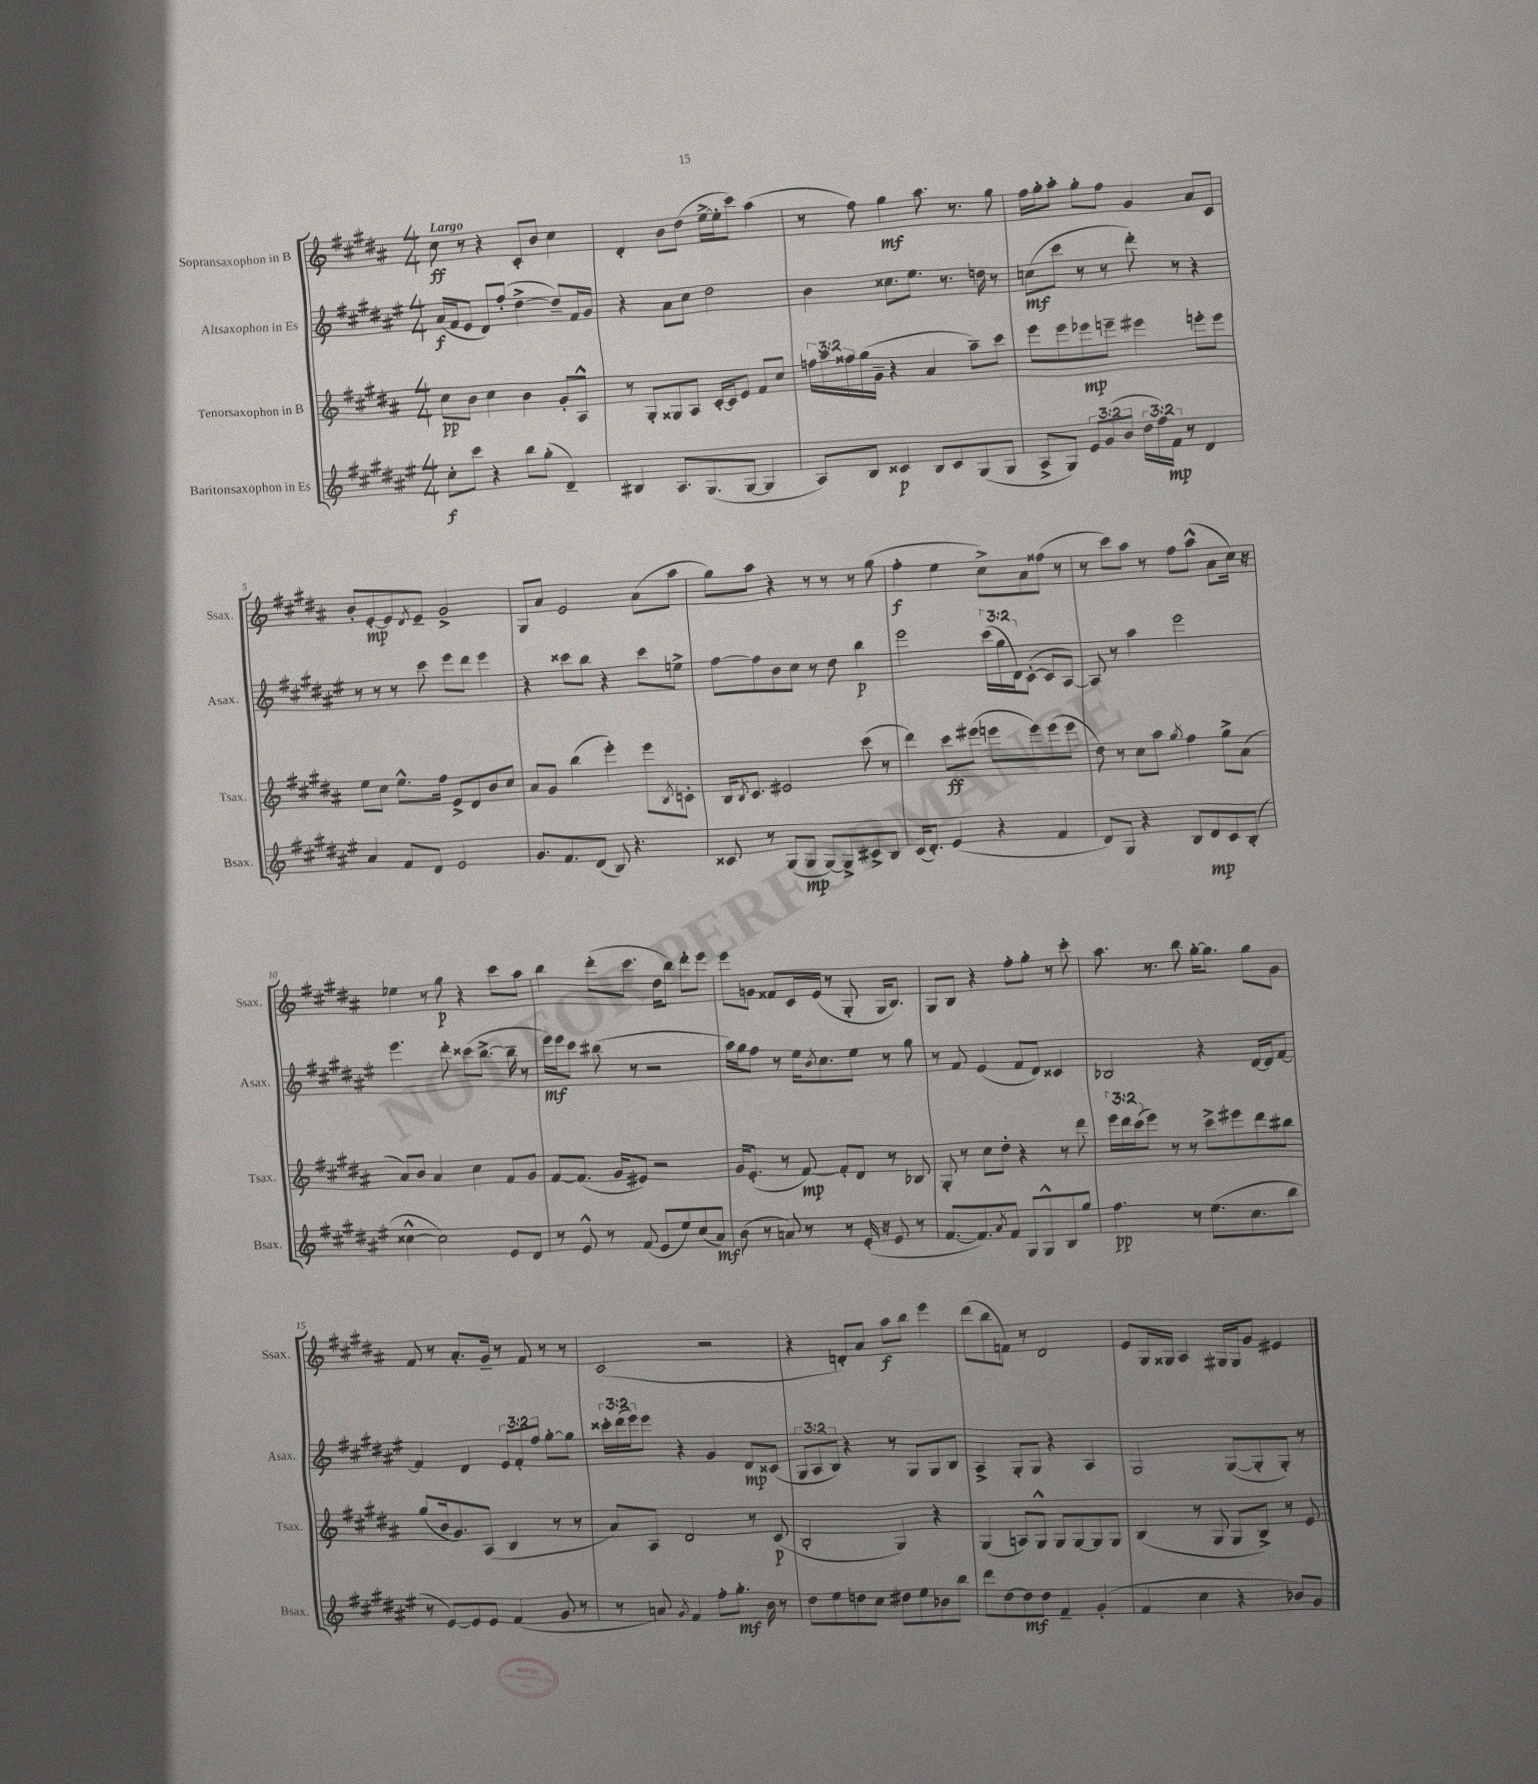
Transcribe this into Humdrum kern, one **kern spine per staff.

**kern	**kern	**kern	**kern
*staff4	*staff3	*staff2	*staff1
*clefG2	*clefG2	*clefG2	*clefG2
*k[f#c#g#d#a#e#]	*k[f#c#g#d#a#]	*k[f#c#g#d#a#e#]	*k[f#c#g#d#a#]
*M4/4	*M4/4	*M4/4	*M4/4
8cc#'\L	8cc#\L	(16a#/LL	8cc#\
.	.	16f#/J	.
8ccc#\J	8b\J	8e#/J	8r
4r	4cc#\	8d#/L)	4r
.	.	(8ff#'/J	.
8bb\L	4b\	[4dd#^\	8c#'/L
(8gg#'\J	.	.	8b/J
4d#~/)	8g#'/L	8dd#~/]L)	4cc#\
.	8A#^^/J	16f#/L	.
.	.	16g#/JJ	.
=	=	=	=
4B#/	8r	4r	4d#'/
.	8G#'/L	.	.
8.A#/L	8G##/	8a#\L	8b\L
.	8A#/J	8cc#\J	(8dd#\J
(8.G#/	.	.	.
.	[16c#'/LL	2dd#\	[16ee^\LL
.	16c#/]J	.	16ee'\]J
[8G#/J	8e/J	.	8ccc#\J)
4G#/]	8f#/L	.	(4aa#\
.	8cc#/J	.	.
=	=	=	=
8A#/L)	24ff\LL	4b\	8r
.	24aa#\	.	.
.	24ff##\	.	.
8B/J	(16gg#\	.	8ff#\)
.	16g#~\JJ	.	.
4c##/	4r	8.cc##\L	4gg#\
.	.	8.ee#\J	.
8B/L	4a#/	.	8.aa#\
8c##/	.	8.r	.
.	.	.	8.r
(8G#/	8aa#~\L)	.	.
.	.	16dd\	.
8G#/J	8ccc#\J	8r	8gg#\
=	=	=	=
8A#^/L	8eee\L	(8cc\L	16ff#\LL
.	.	.	16gg#'\J
8G#/J)	8eee\	8ccc#\J	8aa#'\J
12e#/L	8eee-\	8r	8gg#'\L
(12g#/	.	.	.
.	8eee~\J	8r	8ff#\J
12b/J	.	.	.
24dd#\LL	4eee#\	8ddd#'\)	4g#/
24ff#\)	.	.	.
24f#\JJ	.	.	.
8r	.	8r	.
4d#/	8eee'\L	4r	8a#/L
.	8eee\J	.	8c#/J
=	=	=	=
4a#/	8ee\L	8r	8b'/L
.	8cc#\J	8r	[8e'/
8f#/L	8.ee^^\L	8r	8e/]
.	.	.	8qd#/
8d#/J	.	8ccc#\	8e~/J
.	16ff#\Jk	.	.
2e#/	8e^/L	8eee#\L	2g#^/
.	8d#/	8ddd#\J	.
.	8b/	4eee#\	.
.	8cc#/J	.	.
=	=	=	=
8.g#/L	8a#/L	4r	8G#/L
.	8g#/J	.	8a#/J
8.f#/	.	.	.
.	(4bb\	8ccc##\L	2e/
(8d#/J	.	8bb\J	.
8B/)	4eee'\)	4r	.
4.r	.	.	.
.	8eee\L	8ccc##\L	(8a#\L
.	8qB/	.	.
.	8c'\J	8ee^\J	8aa#\J
=	=	=	=
8c##/	16B/LK	[8ff#\L	8gg#\L)
.	8qB/	.	.
.	8.c#/J	.	.
8r	.	8ff#\]	8aa#\J
(8G#/L	2e#/	8b\	4r
8G#/J	.	8cc#\J	.
[8G#/L)	.	8r	8r
8G#^/]	.	8dd#\	8r
8c#^/	(8ccc#\	4bb\	8r
8B/J	8r	.	(8gg#\
=	=	=	=
(16c#/LK	4ddd#\)	2eee#\	4ff#'\
8.d#'/J)	.	.	.
(4e#/	8ccc#\L	.	4ee\
.	(8eee#\J	.	.
4r	8eee\L	(24ccc#\LL	8cc#^\L)
.	.	24gg#\	.
.	.	24d#\J)	.
.	8eee\)	([8c#'\J	8a#\
4f#/	(8eee\	8c#/]L	(8ff##\J
.	8eee\J	[8A#/J)	8r
=	=	=	=
8d#/L)	8dd#\)	8A#/]	8r
8G#/J	8r	8r	8ccc#\L)
4r	8cc#\L	4aa#\	8aa#\J
.	8aa#\J	.	8r
.	8qgg#/	.	.
8B/L	4ff#\	2eee#\	8ff#\L
8d#/	.	.	(8aa#^^\J
8c#/	8gg#^\L	.	8a#\L
(8B'/J	(8a#\J	.	16cc#\Jk)
.	.	.	16r
=	=	=	=
[4cc##^^\	8a#/L)	4.eee#\	4ee-\
.	8b/J	.	.
2cc##\])	4a#/	.	8r
.	.	8ddd#'\	8gg#\
.	4cc#\	(8ccc##\L	4r
.	.	[8.bb^\J	.
8e#/L	8f#/L	.	8ccc#\L
.	.	16bb~\]	.
8d#/J	8g#/J	8r	8aa#\J
=	=	=	=
8r	[8f#/L	16eee#\LL)	4bb\
.	.	16eee#\J	.
8e#^^/	(8.f#/]J	8ccc#\J	.
8r	.	(8bb#\	(8ddd#'\L
.	16g#/LK	.	.
(8f#/	8e#/J)	8r	8.ccc#\J
8e#/L	2r	2r	.
.	.	.	16dd#\LK
8ee#/)	.	.	8bb\J)
(8cc#/	.	.	8ddd#'\L
8a#/J)	.	.	8eee\J
=	=	=	=
(8b\	16g#/LK	16aa#\LL)	8eee\L
.	(8.e'/J	16gg#\J	.
8r	.	8ff#\J	8g\J
8a/)	8r	8r	8f##/L
8r	[8f#/)	16ee#\LK	16c#/L
.	.	8qb/	.
.	.	8.cc#\	(16e/JJ
8r	8f#'/]L	.	8r
(16e#'/	8d#/J	8ee#\J	8G#'/
16r	.	.	.
8e#/	8r	8r	16G#/LK
.	.	.	8.B/J)
8r	8B-/	8gg#\	.
=	=	=	=
[8.f#/L	8G#'/	8r	8G#/L
.	8r	8f#/	8B/J
8.f#/])	.	.	.
.	8cc#\L	(4e#/	4r
8qa#/	.	.	.
8f#/J	8dd#'\J	.	.
8G#/L	4r	8f#/L	8ff#'\L
8G#^^/	.	8d#/J)	8gg#'\J
8B/	8r	4c##/	8r
8gg#/J	8ddd#\	.	8ccc#'\
=	=	=	=
4.ff#\	24eee\LL	2B-/	8.aa#\
.	24ddd#\	.	.
.	(24ccc#\J	.	.
.	8eee\J)	.	.
.	.	.	8.r
.	8r	.	.
8r	8r	.	8bb\
(8.ee#\L	8ccc#^\L	4r	[16gg#'\LK
.	.	.	8.gg#\]J
.	8eee#\	.	.
8.cc#\	.	.	.
.	8ddd#\	[16d#/LL	8gg#\L
.	.	16d#/]J	.
8bb\J	8bb#\J	[8f#/J	8g#\J
=	=	=	=
8r	(8gg#/L	4f#/]	8f#/
[8e#/L)	16b/k	.	8r
.	8.g#/)	.	.
8e#/]	.	4d#/	8.a#'/L
8e#/J	(8A#/J	.	.
.	.	.	16g#~/Jk
(4f#/	4B/	12e#/L	8r
.	.	12f#'/	.
.	.	.	8f#/
.	.	12ff#/J	.
8g#/	8r	[8gg#'\L	8r
8r	8r	8gg#\]J	8r
=	=	=	=
8r	8a#/L)	24ccc##'\LL	(2c#/
.	.	(24ddd#\	.
.	.	24eee#\J)	.
8a/)	8A#/J	8eee#\J	.
8qg#/	.	.	.
4f#/	2d#/	4r	.
8ff#'\L	.	4g#/	2r
8.gg#'\J	.	.	.
.	8r	8d#/L	.
16b\	.	.	.
8r	(8c#/	(8c##/J	.
=	=	=	=
8dd#\L	2B'/	12G#/L	4r
.	.	12A#/	.
8ee#\	.	.	.
.	.	12B/J)	.
8dd\	.	4r	8d'/L)
8cc#\J	.	.	8a#/J
8dd#\L	4G#/)	8r	8aa#\L
8ee#\	.	8G#/L	8bb\J
8b-\	4r	8G#/	4eee\
8bb\J	.	8B/J	.
=	=	=	=
8ddd#\L	(4G#/	4A#^/	(8ddd#\L
[8dd#\	.	.	8bb\
8dd#\]	8A/L)	8G#'/L	8f\J)
8dd#\J	8G#^^/J	8G#/J	8r
4f#~/	8G#/L	4r	2d#/
.	[8G#/	.	.
(4g#'/	8G#/]	4A#/	.
.	8G#/J	.	.
=	=	=	=
4f#/	(4B/	2G#/	8e/L
.	.	.	16G#/L
.	.	.	16G##/JJ
4cc#\	8r	.	4A#/
.	8G#/	.	.
4r	8G#/L	([8G#/L	16G#/LL
.	.	.	16G#/J
.	8B^/J)	8G#'/]	8g#/J
8b-/L)	8r	8G#'/J)	4e#/
8g#/J	8e/	8r	.
==	==	==	==
*-	*-	*-	*-
